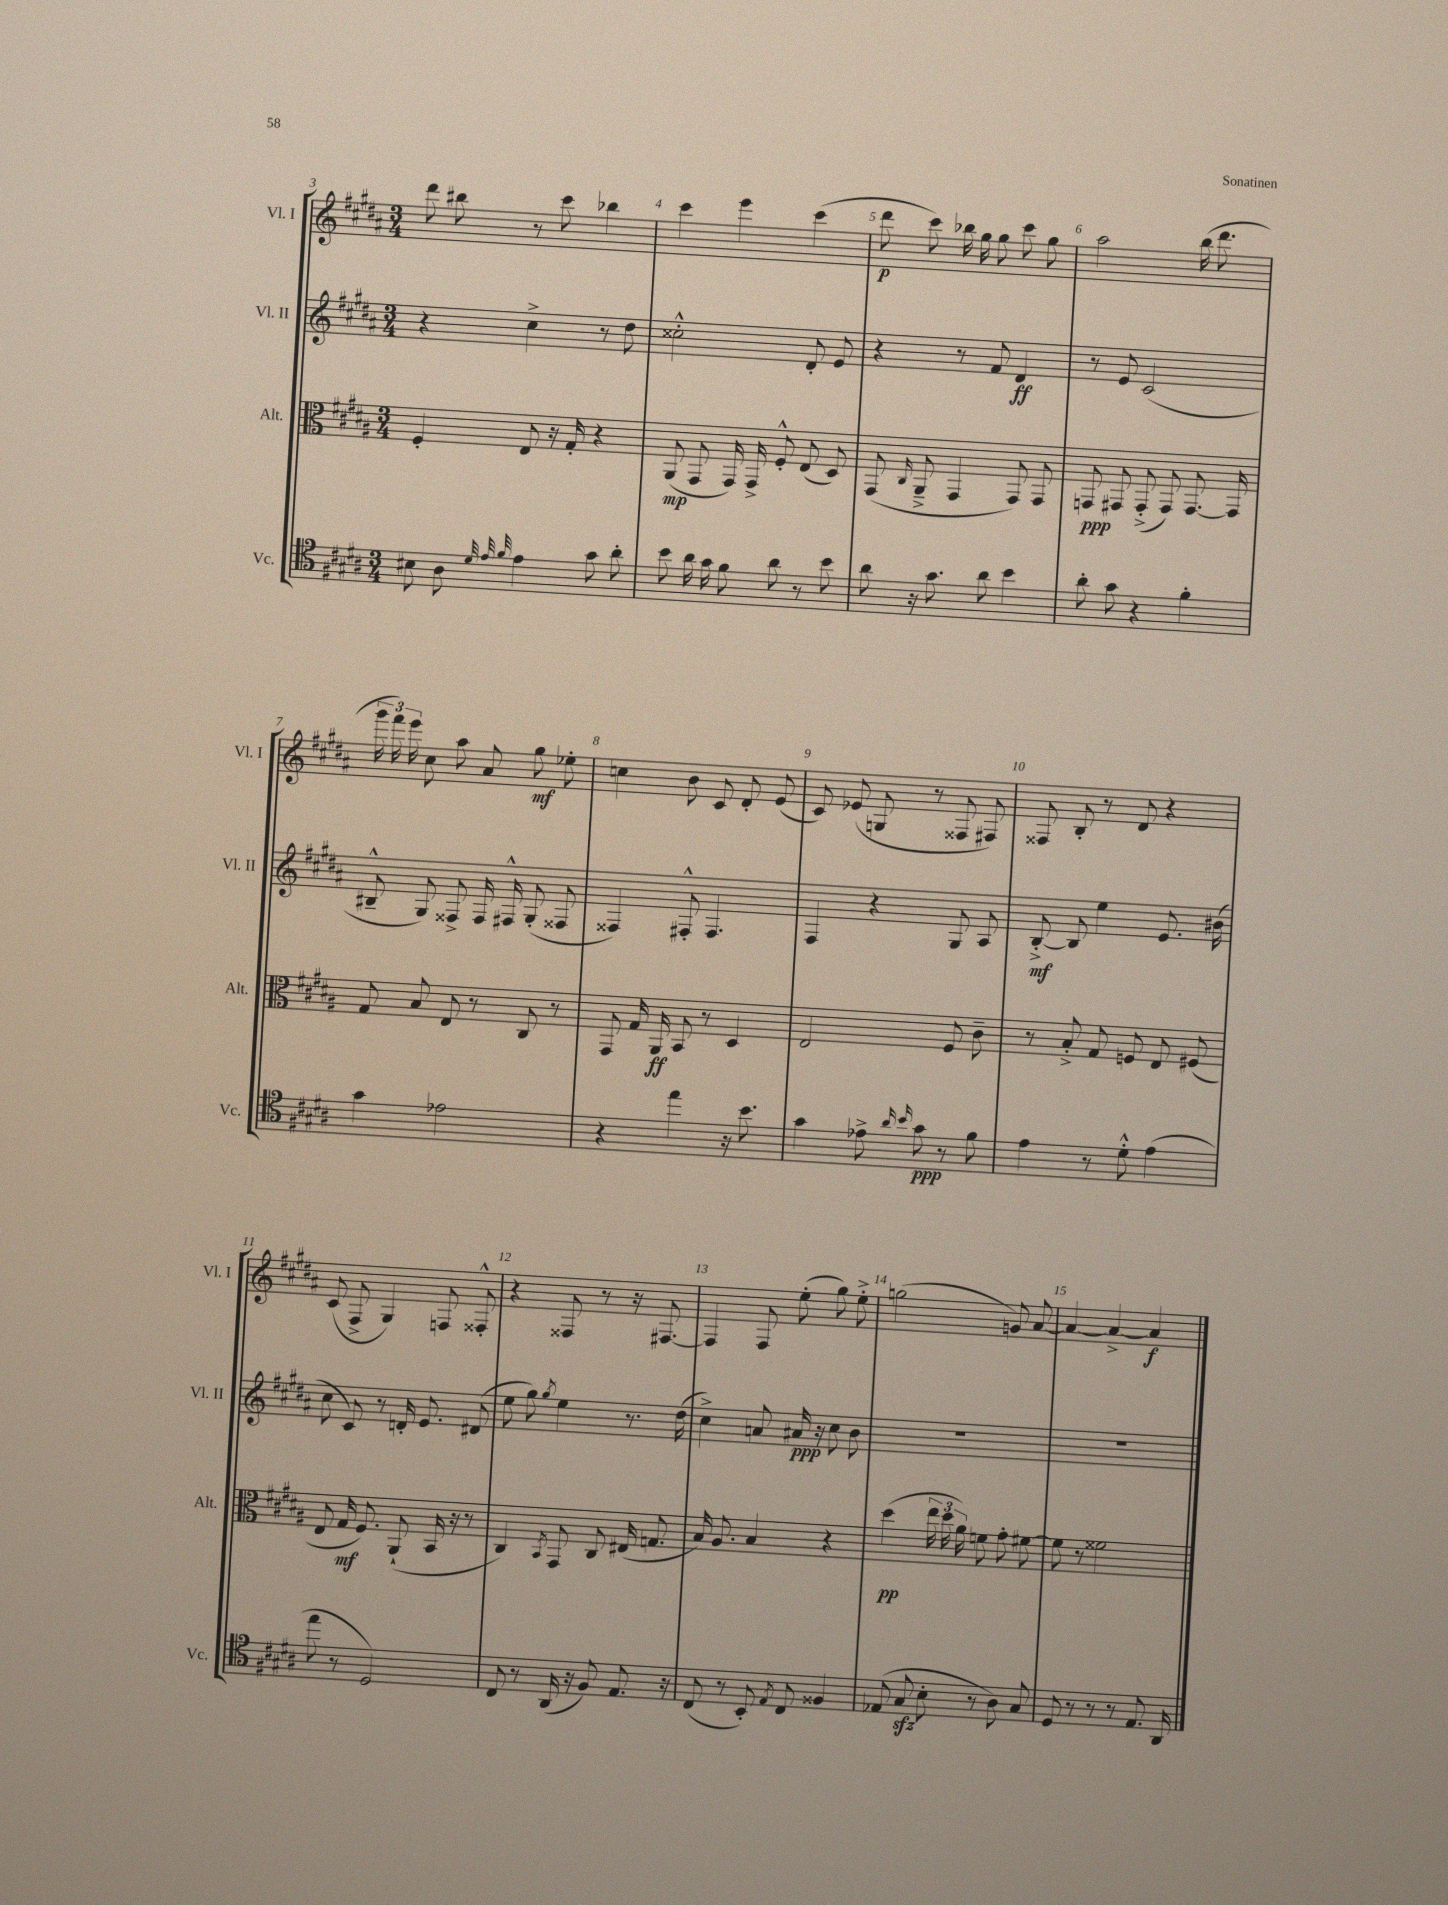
<<
\new StaffGroup <<
\new Staff = "s0" \with { instrumentName = "Vl. I" shortInstrumentName = "Vl. I" } {
    \clef treble \key b \major \numericTimeSignature \time 3/4
    \autoBeamOff dis'''8 bis''8 r8 cis'''8 bes''4 |
    cis'''4 e'''4 cis'''4( |
    dis'''8\p cis'''8) bes''16 gis''16 gis''8 cis'''8 gis''8 |
    ais''2 b''16( dis'''8. |
    \tuplet 3/2 { gis'''16 fis'''16) e'''16 } cis''8 ais''8 ais'8 gis''8\mf ees''8-. |
    c''4 b'8 cis'8 dis'8-. e'8( |
    cis'8) ees'8( g8 r8 fisis8 fis8) |
    fisis8 b8-. r8 dis'8 r4 |
    cis'8( fis8-> gis4) f8 fisis8-.-^ |
    r4 fisis8 r8 r16 fis8.~ |
    fis4 fis8 e''8-.( gis''8) e''8-.-> |
    g''2( g'8) ais'8~ |
    ais'4~ ais'4~-> ais'4\f \bar "|." |
}
\new Staff = "s1" \with { instrumentName = "Vl. II" shortInstrumentName = "Vl. II" } {
    \clef treble \key b \major \numericTimeSignature \time 3/4
    \autoBeamOff r4 cis''4-> r8 dis''8 |
    cisis''2-.-^ dis'8-. e'8 |
    r4 r8 fis'8 dis'4\ff |
    r8 e'8 cis'2( |
    bis8---^ gis8) fisis8-> fisis16 fis16-^ gis8-.( fisis8 |
    fisis4) fis8-.-^ fis4. |
    fis4 r4 gis8 ais8 |
    b8~-.->\mf b8 e''4 e'8. bis'16( |
    cis''8 cis'8) r8 d'16-. e'8. dis'8( |
    e''8 gis''8) \acciaccatura { gis''8 } e''4 r8. dis''16( |
    cis''4->) a'8 ais'16\ppp r16 cis''8 b'8 |
    R2. |
    R2. \bar "|." |
}
\new Staff = "s2" \with { instrumentName = "Alt." shortInstrumentName = "Alt." } {
    \clef alto \key b \major \numericTimeSignature \time 3/4
    \autoBeamOff fis4-. e8 r16 gis16-. r4 |
    ais,8\mp( gis,8 gis,16) gis,16-> fis8-.-^ e8( dis8) |
    gis,8( \grace { cis16 } ais,8---> gis,4 gis,8) gis,8 |
    g,8\ppp gis,8 gis,8-.->( gis,8) gis,8.~ gis,16 |
    gis8 b8 e8 r8 cis8 r8 |
    gis,8 gis16 ais,16\ff b,8 r8 dis4 |
    e2 fis8 cis'8-- |
    r8 b8-.-> gis8 f8 e8 fis8( |
    e8 gis16\mf fis8.) ais,8-!( b,16 r16 r8 |
    cis4) \acciaccatura { b,8 } gis,8 cis8 eis16( g8. |
    b16) ais8. b4 r4 |
    dis''4\pp( \tuplet 3/2 { e''16 dis''16 ais'16) } f'8 gis'8-. fis'8~ |
    fis'8 r8 fisis'2 \bar "|." |
}
\new Staff = "s3" \with { instrumentName = "Vc." shortInstrumentName = "Vc." } {
    \clef tenor \key b \major \numericTimeSignature \time 3/4
    \autoBeamOff bis8 ais8 \grace { dis'32 e'32 fis'32 } e'4 gis'8 ais'8-. |
    b'8 ais'16 gis'16 fis'8 ais'8 r8 b'8 |
    ais'8 r16 gis'8. ais'8 b'4 |
    ais'8-. gis'8 r4 fis'4-. |
    gis'4 ees'2 |
    r4 e''4 r16 b'8. |
    gis'4 ees'8-> \grace { ais'16 b'16 } gis'8\ppp r8 fis'8 |
    e'4 r8 dis'8-.-^ e'4( |
    e''8 r8 dis2) |
    cis8 r8 ais,16( r16 fis8) e8. r16 |
    cis8( r8 b,8-.) \acciaccatura { e8 } cis8 fisis4 |
    ees8( gis8\sfz b8-. r8 ais8) gis8 |
    dis8 r8 r8 r8 e8. ais,16 \bar "|." |
}
>>
>>
\layout { \context { \Score currentBarNumber = #3 \override BarNumber.break-visibility = ##(#f #t #t) barNumberVisibility = #all-bar-numbers-visible } }
